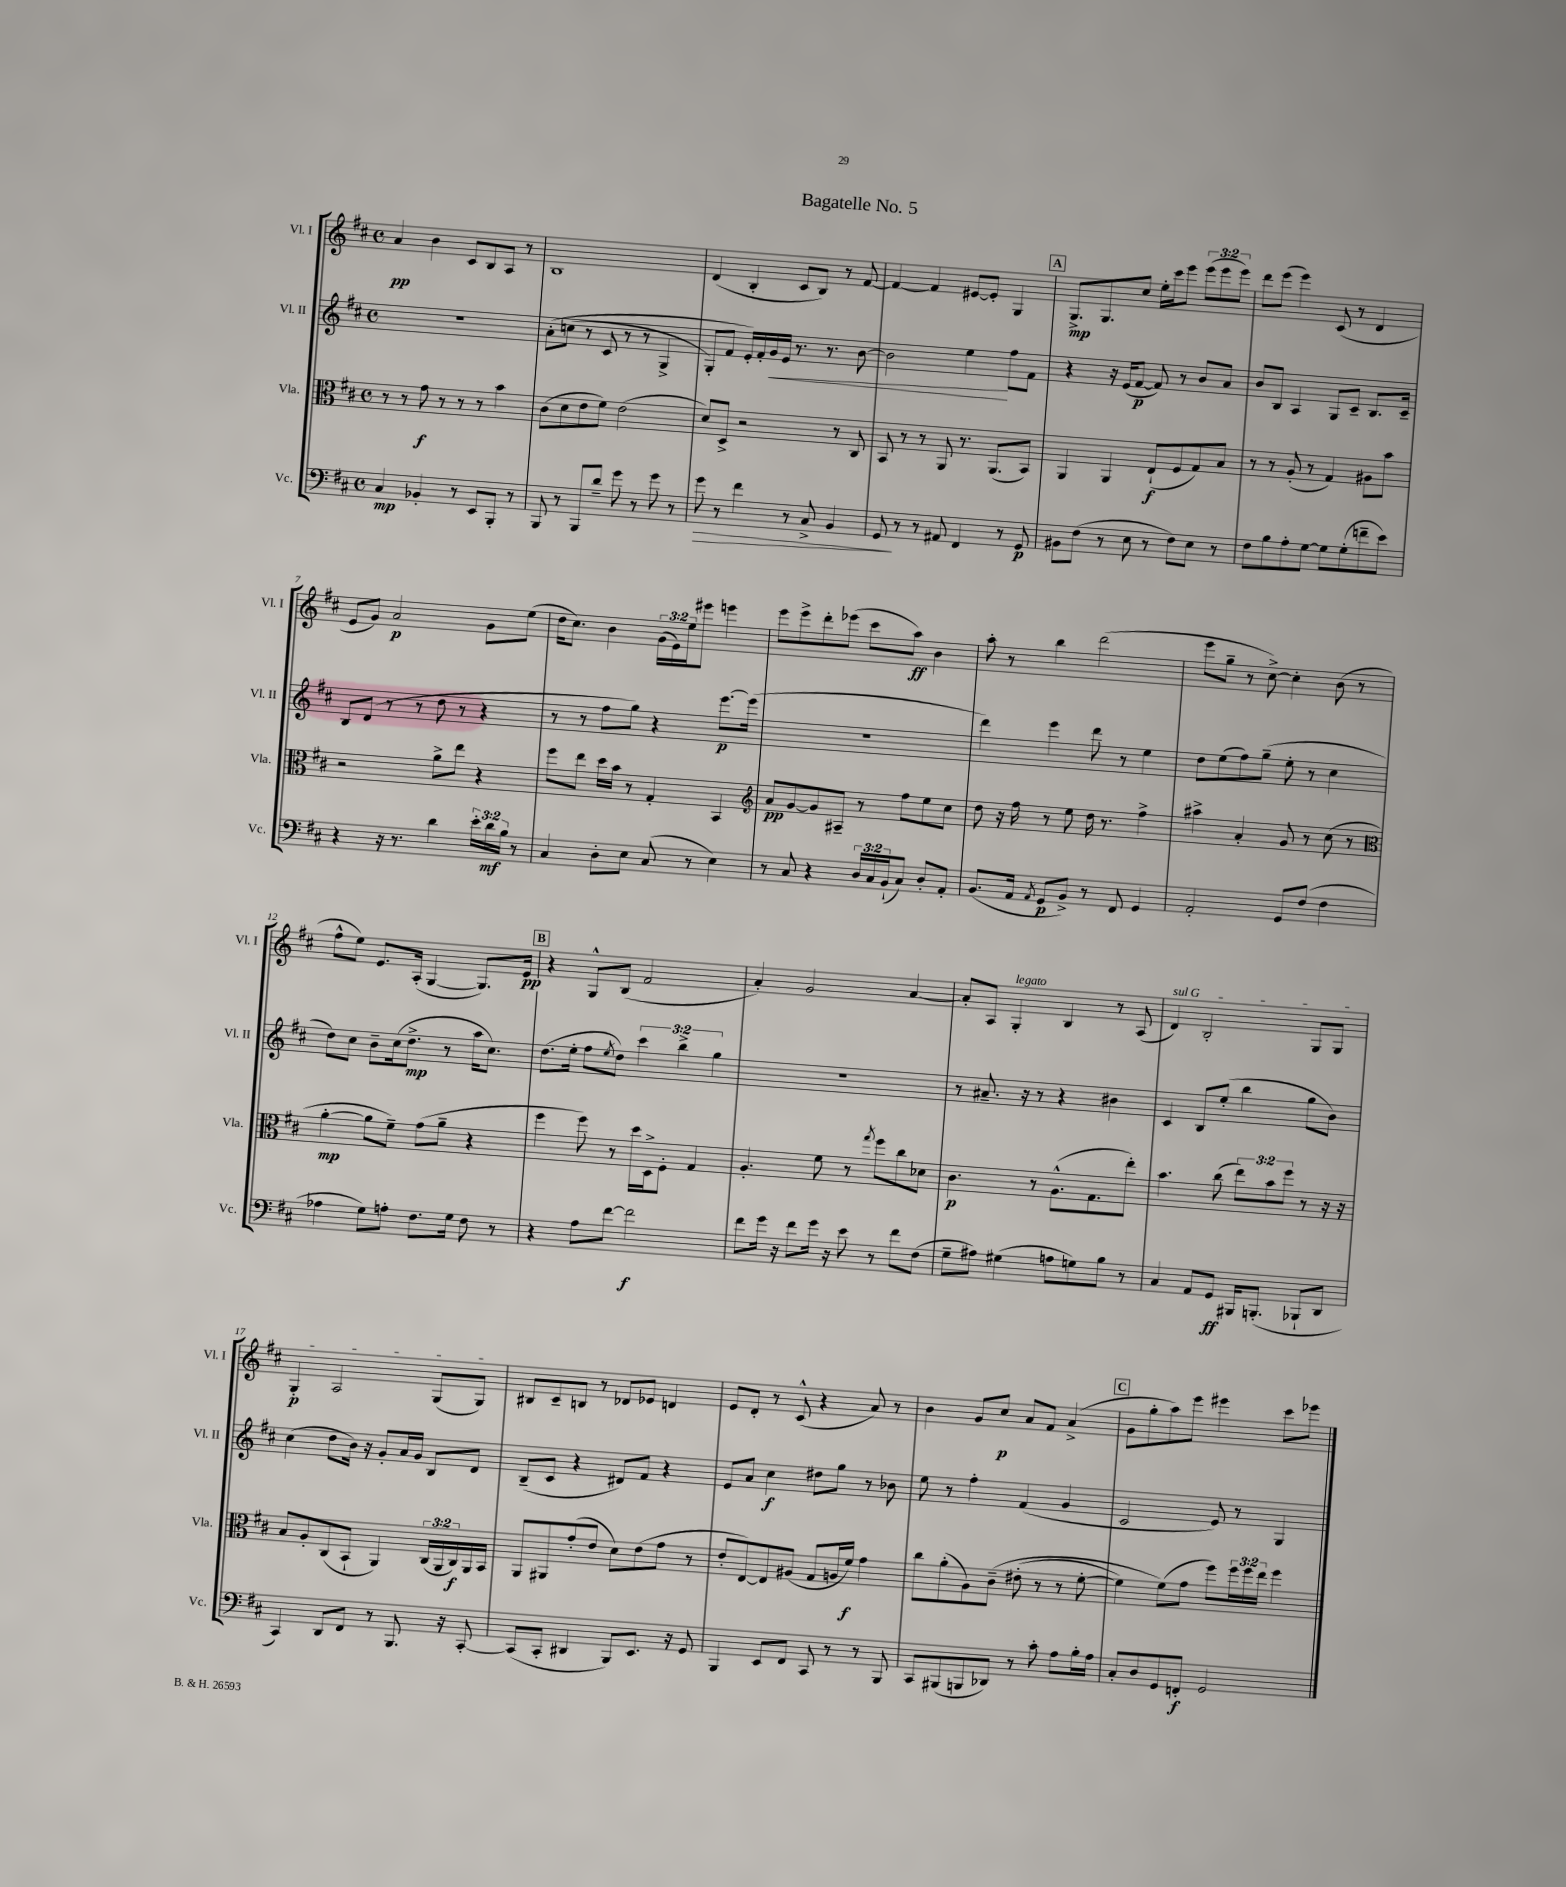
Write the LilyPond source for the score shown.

\header { title = "Bagatelle No. 5" }
<<
\new StaffGroup <<
\new Staff = "s0" \with { instrumentName = "Vl. I" shortInstrumentName = "Vl. I" } {
    \clef treble \key d \major \defaultTimeSignature \time 4/4 \override Staff.TupletNumber.text = #tuplet-number::calc-fraction-text
    a'4\pp b'4 cis'8 b8 a8 r8 |
    b1 |
    d'4( b4-. cis'8 b8) r8 fis'8~ |
    fis'4~ fis'4 eis'8~ eis'8-. g4 |
    \mark \markup { \box "A" } g8.->\mp g8. cis''8 e''16-. cis'''16 e'''8 \tuplet 3/2 { e'''8( e'''8 e'''8) } |
    d'''8 e'''8( e'''4) cis'8( r8 d'4 |
    e'8 g'8) a'2\p g'8 e''8( |
    d''16 cis''8.) b'4 \tuplet 3/2 { g'16( e'16) e''16 } eis'''8 e'''4 |
    e'''8 e'''8-> d'''8-. ees'''8( cis'''8 a''8\ff) b'4 |
    a''8-. r8 b''4 d'''2( |
    e'''8 g''8-- r8 cis''8~->) cis''4-. b'8( r8 |
    fis''8-^ e''8) e'8. a16-.( g4~ g8.) e'16\pp |
    \mark \markup { \box "B" } r4 g8-^ b8( fis'2 |
    a'4-.) g'2 a'4~ |
    a'8-. a8 g4-.^\markup { \italic "legato" } b4 r8 a8( |
    \once \override TextSpanner.bound-details.left.text = \markup { \italic "sul G" } d'4\startTextSpan) b2-. g8 g8 |
    g4-.\p a2 g8( g8\stopTextSpan) |
    bis8 cis'8-- b8 r8 des'8 ees'8 d'4 |
    e'8 d'8-. r8 cis'8-^( r4 a'8) r8 |
    b'4 g'8 cis''8\p a'8 fis'8 a'4->( |
    \mark \markup { \box "C" } g'8 g''8-. a''8) e'''8 eis'''4 cis'''8 ees'''8 \bar "|." |
}
\new Staff = "s1" \with { instrumentName = "Vl. II" shortInstrumentName = "Vl. II" } {
    \clef treble \key d \major \defaultTimeSignature \time 4/4 \override Staff.TupletNumber.text = #tuplet-number::calc-fraction-text
    R1 |
    a'8-.\( c''8( r8 cis'8 r8 r8 g4-> |
    g8-.) fis'8 e'16-.\) fis'16-. g'16\< e'16 r8. r8. b'8~ |
    b'2 e''4\! fis''8 fis'8 |
    \mark \markup { \box "A" } r4 r16 e'16( fis'8~\p fis'8) r8 b'8 a'8 |
    b'8 b8 a4 g8 cis'8-- b8. cis'16-- |
    b8 d'8( r8 r8 d''8 r8 r4 |
    r8 r8 fis''8 g''8) r4 e'''8.~\p e'''16( |
    R1 |
    d'''4) e'''4 d'''8 r8 e''4 |
    d''8 e''8( fis''8) g''8--( e''8-. r8 cis''4 |
    d''8) cis''8 b'8-- cis''16( d''8.->\mp r8 a''16 cis''8.) |
    \mark \markup { \box "B" } d''8.( e''16-. fis''8 \acciaccatura { e''8 } d''8) \tuplet 3/2 { cis'''4 b''4-> g''4 } |
    r1 |
    r8 ais'8.-- r16 r8 r4 bis'4 |
    cis'4 b8 e''8-.( b''4 g''8 b'8) |
    cis''4( d''8 b'16) r16 g'8-. a'16 g'16 b8 d'8 |
    b8--( cis'8 r4 dis'8) fis'8 r4 |
    e'8 a'8 cis''4\f dis''8 g''8 r8 bes'8 |
    e''8 r8 fis''4-. fis'4( g'4 |
    \mark \markup { \box "C" } cis'2 e'8) r8 g4 \bar "|." |
}
\new Staff = "s2" \with { instrumentName = "Vla." shortInstrumentName = "Vla." } {
    \clef alto \key d \major \defaultTimeSignature \time 4/4 \override Staff.TupletNumber.text = #tuplet-number::calc-fraction-text
    r8 r8 g'8\f r8 r8 r8 b'4 |
    cis'8( d'8 e'8 fis'8) e'2( |
    d'8) d8-> r2 r8 cis8 |
    b,8 r8 r8 a,8 r8. a,8.( b,8) |
    \mark \markup { \box "A" } a,4 a,4 e8-!\f( fis8 g8) b8 |
    r8 r8 a8-.( r8 g4) ais8 b'8 |
    r2 a'8-> e''8 r4 |
    fis''8 e''8 d''16 b'16 r8 g4-. b,4 |
    \clef treble a'8\pp g'8~ g'8 ais8-- r8 fis''8 e''8 cis''8 |
    d''8 r16 fis''16 r8 e''8 d''16 r8. fis''4-> |
    ais''4-> a'4-. g'8 r8 cis''8( r8 |
    \clef alto a'4~-.\mp a'8 fis'8--) g'8( a'8-- r4 |
    \mark \markup { \box "B" } fis''4 fis''8) r8 d''16 d16-> fis8-. g4 |
    a4.-. fis'8 r8 \acciaccatura { g''8 } fis''8 cis''8 des'8 |
    cis'4.\p r8 a8.-^( g8. e''8-.) |
    b'4. cis''8( \tuplet 3/2 { e''8) b'8 fis''8 } r8 r16 r16 |
    b8 a8-. cis8( b,8-! a,4) \tuplet 3/2 { cis16( a,16 cis16\f) } a,16 b,16 |
    a,8 ais,8 g'8-.( e'8 d'8) e'8( g'8 r8 |
    e'8-. e8~) e8 ais8( g8 a16 fis'16\f) g'4 |
    cis''8 a'8-.( a8) cis'8--\( eis'8-.( r8 r8 fis'8~-. |
    \mark \markup { \box "C" } fis'4) fis'8(\) g'8 fis''8) \tuplet 3/2 { fis''16 fis''16 e''16 } fis''4 \bar "|." |
}
\new Staff = "s3" \with { instrumentName = "Vc." shortInstrumentName = "Vc." } {
    \clef bass \key d \major \defaultTimeSignature \time 4/4 \override Staff.TupletNumber.text = #tuplet-number::calc-fraction-text
    cis4\mp bes,4-. r8 e,8 b,,8-. r8 |
    b,,8 r8 b,,8 d'8-- g'8 r8 g'8 r8 |
    g'8\> r8 fis'4 r8 cis8-> b,4 |
    g,8\! r8 r8 ais,8 fis,4 r8 g,8\p |
    \mark \markup { \box "A" } bis,8 fis8( r8 e8 r8 fis8) e8 r8 |
    fis8 b8 a8-. g8~ g8 g8-.( f'8-- e'8) |
    r4 r16 r8. d'4 \tuplet 3/2 { e'16-. d'16\mf b16 } r8 |
    cis4 d8-. e8 cis8( r8 e4) |
    r8 cis8 r4 \tuplet 3/2 { d16 cis16 b,16-!( } cis8) d8-. a,8-. |
    b,8.( a,16 \acciaccatura { a,8 } g,8\p b,8->) r8 fis,8 g,4 |
    a,2-. g,8 fis8( fis4 |
    aes4 g8) a8-. fis8. g16 fis8 r8 |
    \mark \markup { \box "B" } r4 a8 fis'8~ fis'2\f |
    fis'8 g'16 r16 fis'8 g'16 r16 e'8 r8 fis'8 fis8( |
    g8-- ais8) gis4( a8 g8) b8 r8 |
    cis4 a,8 g,8\ff bis,,16 b,,8.-.( bes,,8-! d,8 |
    cis,4) d,8 fis,8 r8 b,,8. r16 cis,8~-. |
    cis,8( cis,8-. dis,4 b,,8) e,8. r16 g,8 |
    b,,4 e,8 fis,8 cis,8 r8 r8 b,,8 |
    cis,8 bis,,8( b,,8 des,8) r8 cis'8-. a8 b16-. a16 |
    \mark \markup { \box "C" } cis8-. d8 g,8 f,8-.\f g,2 \bar "|." |
}
>>
>>
